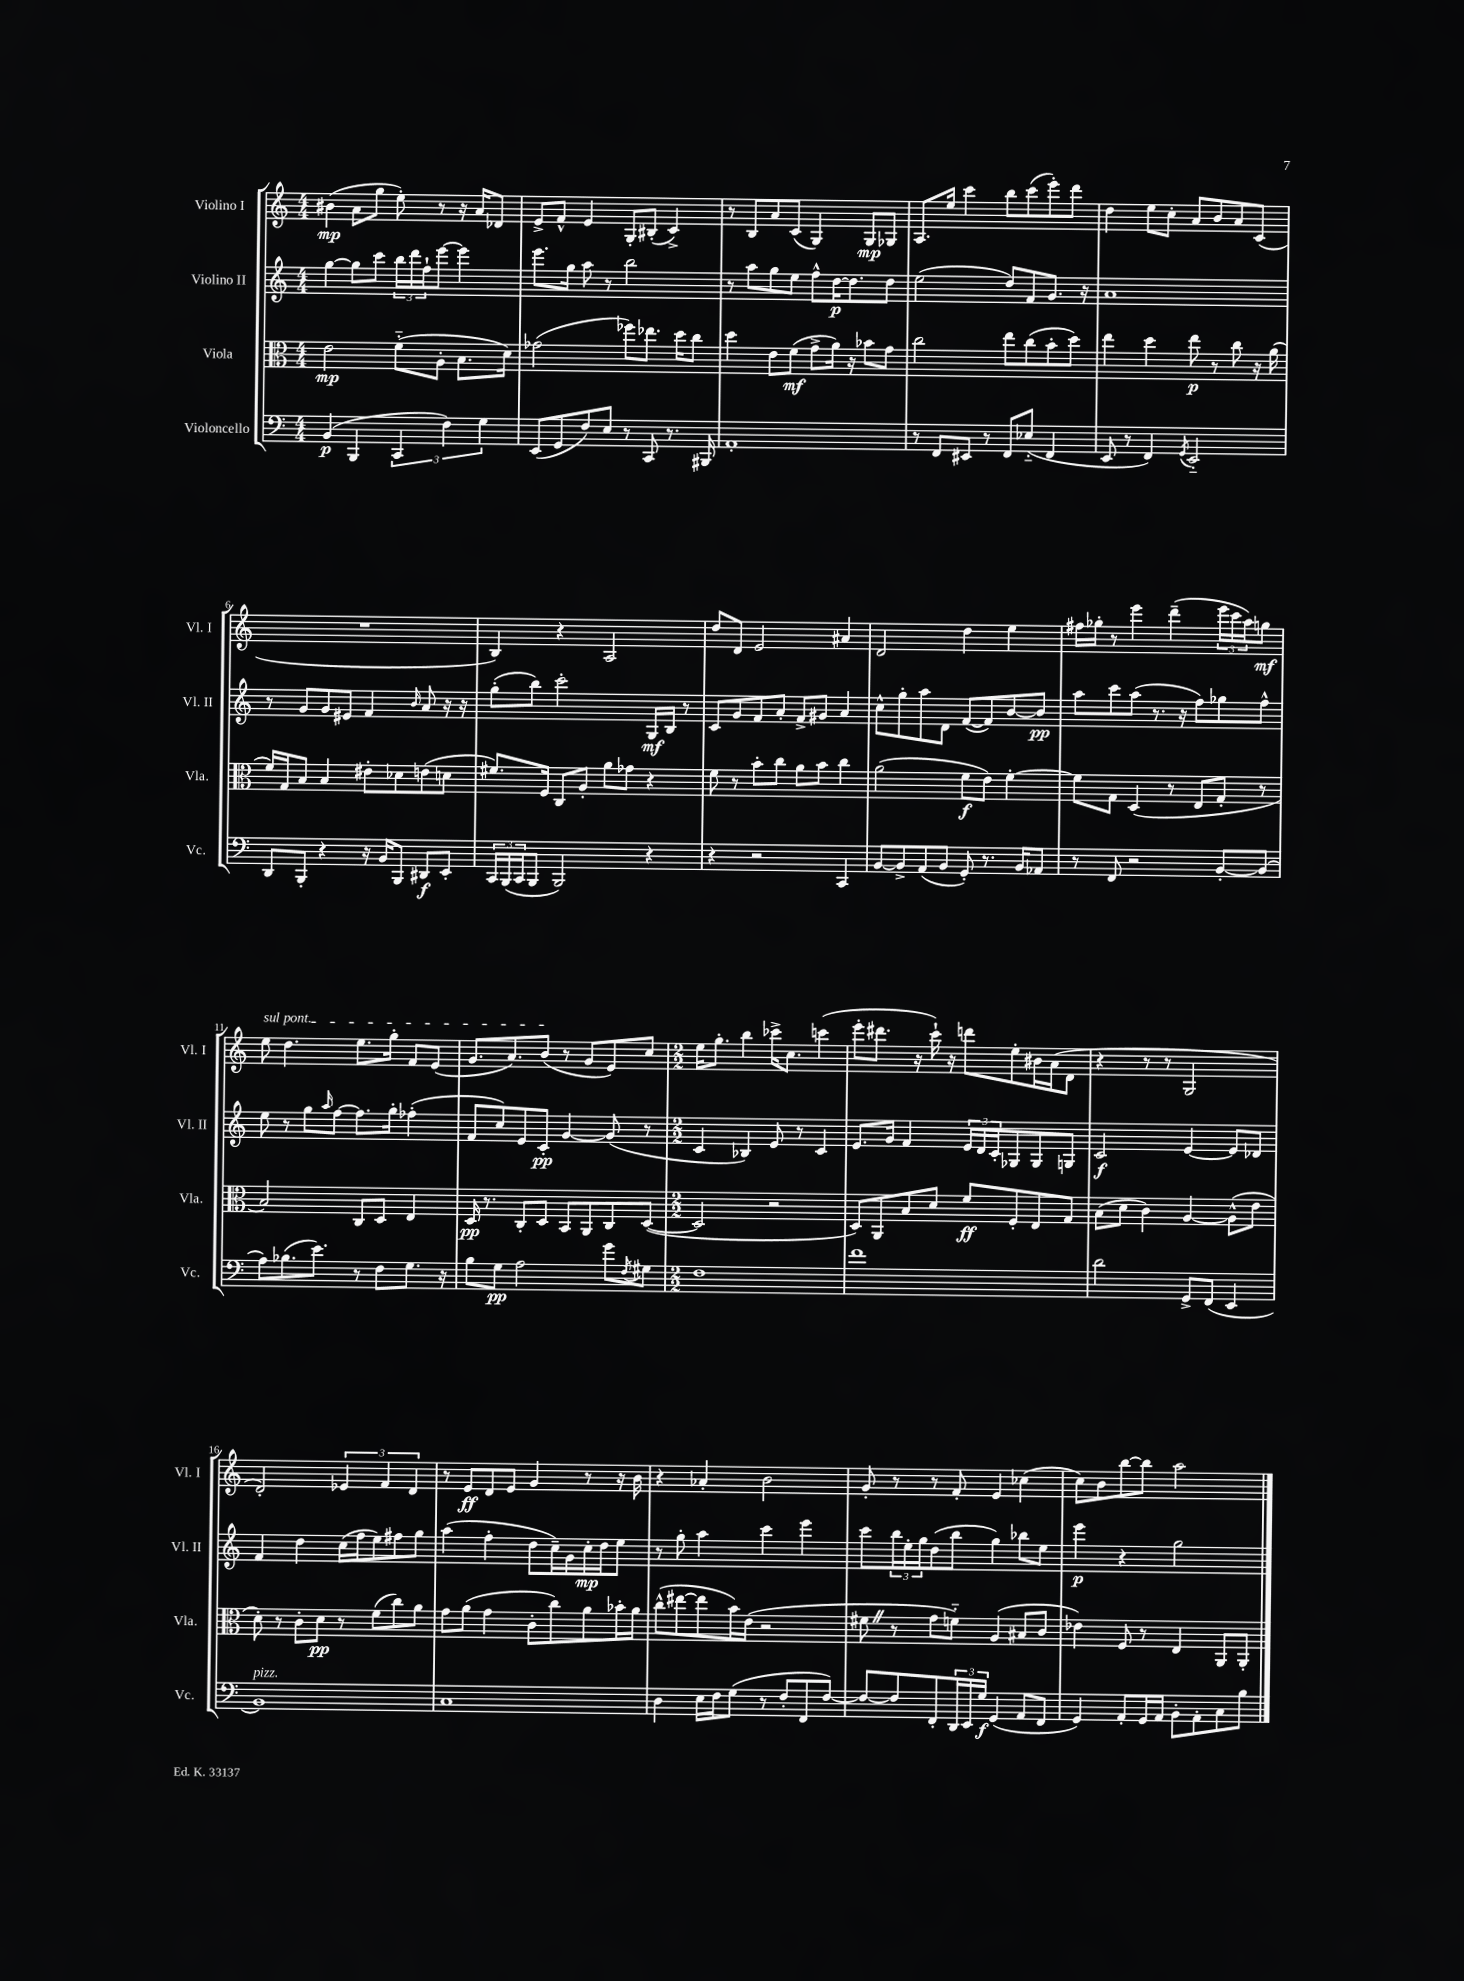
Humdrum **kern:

**kern	**dynam	**kern	**dynam	**kern	**dynam	**kern	**dynam
*part4	*part4	*part3	*part3	*part2	*part2	*part1	*part1
*staff4	*staff4	*staff3	*staff3	*staff2	*staff2	*staff1	*staff1
*I"Violoncello	*	*I"Viola	*	*I"Violino II	*	*I"Violino I	*
*I'Vc.	*	*I'Vla.	*	*I'Vl. II	*	*I'Vl. I	*
*clefF4	*	*clefC3	*	*clefG2	*	*clefG2	*
*k[]	*	*k[]	*	*k[]	*	*k[]	*
*M4/4	*	*M4/4	*	*M4/4	*	*M4/4	*
=1	=1	=1	=1	=1	=1	=1	=1
(4BB/	p	2e\	mp	[4gg\	.	(4b#X\	mp
4BBB/	.	.	.	8gg\L]	.	8a\L	.
.	.	.	.	8ccc\J	.	8gg\J	.
6CC/	.	(8f\L	.	24bb\LL	.	8ee'\)	.
.	.	.	.	24ddd\	.	.	.
.	.	.	.	24ff`\J	.	.	.
.	.	8A'\J	.	[8eee\J	.	8r	.
6F\)	.	.	.	.	.	.	.
.	.	8.B\L	.	4eee\]	.	16r	.
.	.	.	.	.	.	16a/KL	.
6G\	.	.	.	.	.	.	.
.	.	.	.	.	.	8d-X/J	.
.	.	16d\Jk)	.	.	.	.	.
=2	=2	=2	=2	=2	=2	=2	=2
(8EE/L	.	(2g-X\	.	8.eee\L	.	8e^/L	.
8GG/	.	.	.	.	.	8f^^/J	.
.	.	.	.	16gg\Jk	.	.	.
8F/)	.	.	.	8aa\	.	4e/	.
8E/J	.	.	.	8r	.	.	.
8r	.	8ff-X\L)	.	2bb\	.	8G'/L	.
8CC/	.	8.ee-X\J	.	.	.	(8B#X'/J	.
8.r	.	.	.	.	.	4c^/)	.
.	.	16dd\KL	.	.	.	.	.
.	.	8cc\J	.	.	.	.	.
16BBB#X/	.	.	.	.	.	.	.
=3	=3	=3	=3	=3	=3	=3	=3
1AA'	.	4dd\	.	8r	.	8r	.
.	.	.	.	8aa\L	.	8B/L	.
.	.	8e\L	.	8gg\	.	8a/	.
.	.	(8f\J	mf	8ee\J	.	(8c/J	.
.	.	8g^\L	.	8ff^^\L	.	4G/)	.
.	.	16a\Jk)	.	[16dd\K	p	.	.
.	.	16r	.	8.dd\]	.	.	.
.	.	8b-X\L	.	.	.	8G/L	mp
.	.	8g\J	.	8dd\J	.	8G-X/J	.
=4	=4	=4	=4	=4	=4	=4	=4
8r	.	2cc\	.	(2ee\	.	8.A/L	.
8FF/L	.	.	.	.	.	.	.
.	.	.	.	.	.	16ee/Jk	.
8EE#X/J	.	.	.	.	.	4ccc\	.
8r	.	.	.	.	.	.	.
8FF/L	.	8ee\L	.	8dd/L)	.	8bb\L	.
(8E-X/J	.	(8cc\	.	8f/	.	(8ccc\	.
4FF/	.	8b'\	.	8.g/J	.	8eee'\)	.
.	.	8dd\J)	.	.	.	8ddd\J	.
.	.	.	.	16r	.	.	.
=5	=5	=5	=5	=5	=5	=5	=5
8EE/	.	4ee\	.	1a	.	4dd\	.
8r	.	.	.	.	.	.	.
4FF/)	.	4dd\	.	.	.	8ee\L	.
.	.	.	.	.	.	8cc'\J	.
8qGG/	.	.	.	.	.	.	.
2EE/	.	8ee\	p	.	.	8a/L	.
.	.	8r	.	.	.	8b/	.
.	.	8cc\	.	.	.	8a/	.
.	.	16r	.	.	.	(8c/J	.
.	.	(16a\	.	.	.	.	.
!!LO:LB:g=z
=6	=6	=6	=6	=6	=6	=6	=6
8DD/L	.	16f/LL)	.	8r	.	1r	.
.	.	16G/J	.	.	.	.	.
8BBB'/J	.	8B/J	.	8g/L	.	.	.
4r	.	4B/	.	8g/	.	.	.
.	.	.	.	8e#X/J	.	.	.
16r	.	8e#X'\L	.	4f/	.	.	.
16BB/KL	.	.	.	.	.	.	.
8BBB/J	.	8d-X\	.	.	.	.	.
.	.	.	.	16qqb/	.	.	.
8DD#X/L	f	(8en\	.	8a/	.	.	.
8EE'/J	.	8dn\J	.	16r	.	.	.
.	.	.	.	16r	.	.	.
=7	=7	=7	=7	=7	=7	=7	=7
24CC/LL	.	8.f#X/L)	.	(8gg'\L	.	4B/)	.
(24BBB/	.	.	.	.	.	.	.
24CC/J	.	.	.	.	.	.	.
8BBB/J	.	.	.	8bb\J)	.	.	.
.	.	16F/Jk	.	.	.	.	.
2BBB/)	.	8C/L	.	2ccc'\	.	4r	.
.	.	8A'/J	.	.	.	.	.
.	.	8a\L	.	.	.	2A/	.
.	.	8g-X\J	.	.	.	.	.
4r	.	4r	.	16G/LL	mf	.	.
.	.	.	.	16B/JJ	.	.	.
.	.	.	.	8r	.	.	.
=8	=8	=8	=8	=8	=8	=8	=8
4r	.	8f\	.	8c/L	.	8dd/L	.
.	.	8r	.	8g/	.	8d/J	.
2r	.	8b'\L	.	8f/	.	2e/	.
.	.	8cc\J	.	8a'/J	.	.	.
.	.	8a\L	.	8f^/L	.	.	.
.	.	8b\J	.	8g#X/J	.	.	.
4CC/	.	4cc\	.	4a/	.	4a#X/	.
=9	=9	=9	=9	=9	=9	=9	=9
[8BB/L	.	(2a\	.	8cc^^\L	.	2d/	.
8BB^/]	.	.	.	8gg'\	.	.	.
(8AA/	.	.	.	8aa\	.	.	.
8BB/J	.	.	.	8d\J	.	.	.
8GG'/)	.	8f\L	f	([8f/L	.	4dd\	.
8.r	.	8e\J)	.	8f/])	.	.	.
.	.	[4f'\	.	[8b/	.	4ee\	.
16BB/KL	.	.	.	.	.	.	.
8AA-X/J	.	.	.	8b/J]	pp	.	.
=10	=10	=10	=10	=10	=10	=10	=10
8r	.	8f\L]	.	8aa\L	.	16ff#X\LL	.
.	.	.	.	.	.	16gg-X'\JJ	.
8FF/	.	8G\J	.	8ccc\	.	8r	.
2r	.	(4D/	.	(8aa\J	.	4eee\	.
.	.	.	.	8.r	.	.	.
.	.	8r	.	.	.	(4ddd~\	.
.	.	.	.	16r	.	.	.
.	.	8E/L	.	8ff\L)	.	.	.
[8BB'/L	.	8G'/J	.	8gg-X\	.	24eee\LL	.
.	.	.	.	.	.	24ccc\	.
.	.	.	.	.	.	24aa\J)	.
(8BB/J]	.	8r	.	8ff^^\J	.	8ggn\J	mf
!!LO:LB:g=z
=11	=11	=11	=11	=11	=11	=11	=11
!	!	!	!	!	!	!LO:TX:a:i:t=sul pont.	!
8A\L)	.	2B/)	.	8ee\	.	8ee\	.
(8.B-X\	.	.	.	8r	.	4.dd\	.
.	.	.	.	8gg\L	.	.	.
8.e\J)	.	.	.	.	.	.	.
.	.	.	.	16qqaa/	.	.	.
.	.	.	.	[8ff\J	.	.	.
8r	.	8C/L	.	8.ff\L]	.	8.ee\L	.
8F\L	.	8D/J	.	.	.	.	.
.	.	.	.	16gg'\Jk	.	16gg'\Jk	.
8.G\J	.	4E/	.	(4ff-X'\	.	8f/L	.
.	.	.	.	.	.	(8e/J	.
16r	.	.	.	.	.	.	.
=12	=12	=12	=12	=12	=12	=12	=12
8B\L	.	16D/	pp	8f/L	.	8.g/L	.
.	.	8.r	.	.	.	.	.
8G\J	pp	.	.	8cc/)	.	.	.
.	.	.	.	.	.	8.a/)	.
2A\	.	8C'/L	.	8e/	.	.	.
.	.	8D/J	.	8c'/J	pp	(8b/J	.
.	.	8BB/L	.	[4g/	.	8r	.
.	.	8AA/	.	.	.	8g/L	.
8g\L	.	8C/	.	(8g/]	.	8e/)	.
8qF/	.	.	.	.	.	.	.
8G#X\J	.	([8D/J	.	8r	.	8cc/J	.
=13	=13	=13	=13	=13	=13	=13	=13
*M2/2	*	*M2/2	*	*M2/2	*	*M2/2	*
1F	.	2D/]	.	4c/	.	16ee\KL	.
.	.	.	.	.	.	8.gg'\J	.
.	.	.	.	4B-X/)	.	4bb\	.
.	.	2r	.	8e/	.	16ccc-X^\KL	.
.	.	.	.	.	.	8.cc\J	.
.	.	.	.	8r	.	.	.
.	.	.	.	4c/	.	(4cccn\	.
=14	=14	=14	=14	=14	=14	=14	=14
1f	.	8D/L)	.	8.e/L	.	8eee'\L	.
.	.	8AA/	.	.	.	8.ddd#X\J	.
.	.	.	.	16g/Jk	.	.	.
.	.	8B/	.	4f/	.	.	.
.	.	.	.	.	.	16r	.
.	.	8d/J	.	.	.	16ccc`\)	.
.	.	.	.	.	.	16r	.
.	.	8f/L	ff	24e/LL	.	8dddn\L	.
.	.	.	.	24d/	.	.	.
.	.	.	.	24c'/J	.	.	.
.	.	8F'/	.	8G-X/	.	8ee'\	.
.	.	8E/	.	8G-/	.	16b#X\L	.
.	.	.	.	.	.	(16a\J	.
.	.	8G/J	.	8Gn/J	.	8d\J	.
=15	=15	=15	=15	=15	=15	=15	=15
2d\	.	(8B\L	.	2c/	f	4r	.
.	.	8d\J	.	.	.	.	.
.	.	4c\)	.	.	.	8r	.
.	.	.	.	.	.	8r	.
8GG^/L	.	[4A/	.	[4e/	.	2G/	.
(8FF/J	.	.	.	.	.	.	.
4EE/	.	(8A^^\L]	.	8e/L]	.	.	.
.	.	8e\J	.	8d-X/J	.	.	.
!!LO:LB:g=z
=16	=16	=16	=16	=16	=16	=16	=16
!LO:TX:a:i:t=pizz.	!	!	!	!	!	!	!
1BB)	.	8d'\)	.	4f/	.	2d'/)	.
.	.	8r	.	.	.	.	.
.	.	8c'\L	.	4dd\	.	.	.
.	.	8d\J	pp	.	.	.	.
.	.	8r	.	(16cc\LL	.	6e-X/	.
.	.	.	.	16ff\J	.	.	.
.	.	(8f\L	.	8ee\)	.	.	.
.	.	.	.	.	.	6f/	.
.	.	8cc\)	.	8ff#X\	.	.	.
.	.	.	.	.	.	6d/	.
.	.	8a\J	.	8gg\J	.	.	.
=17	=17	=17	=17	=17	=17	=17	=17
1C	.	8g\L	.	(4aa\	.	8r	.
.	.	(8a\J	.	.	.	8e/L	ff
.	.	4g\	.	4ff'\	.	8d/	.
.	.	.	.	.	.	8e/J	.
.	.	8c'\L	.	8dd\L	.	4g/	.
.	.	8cc\)	.	16cc~\L)	.	.	.
.	.	.	.	16g\	.	.	.
.	.	8a\	.	16cc'\	mp	8r	.
.	.	.	.	16dd\J	.	.	.
.	.	16b-X'\L	.	8ee\J	.	16r	.
.	.	16a\JJ	.	.	.	16b\	.
=18	=18	=18	=18	=18	=18	=18	=18
4D\	.	(8cc^^\L	.	8r	.	4r	.
.	.	[8ee#X\	.	8gg'\	.	.	.
16E\LL	.	8ee#\]	.	4aa\	.	4a-X'/	.
16F\J	.	.	.	.	.	.	.
(8G\J	.	16b\L)	.	.	.	.	.
.	.	(16e\JJ	.	.	.	.	.
8r	.	2r	.	4ccc\	.	2b\	.
8F'/L	.	.	.	.	.	.	.
8FF/	.	.	.	4eee\	.	.	.
[8F/J)	.	.	.	.	.	.	.
=19	=19	=19	=19	=19	=19	=19	=19
8F/L_	.	8f#XZ\	.	8ccc\L	.	8g'/	.
8F/]	.	8r	.	24bb\L	.	8r	.
.	.	.	.	24ee'\	.	.	.
.	.	.	.	24gg\J	.	.	.
8FF'/	.	8g\L	.	(8dd\	.	8r	.
24DD/L	.	8fn\J)	.	8bb\J	.	8f'/	.
24EE/	.	.	.	.	.	.	.
24G/JJ	f	.	.	.	.	.	.
(4GG/	.	(4A/	.	4gg\)	.	4e/	.
8AA/L	.	8B#X/L	.	8bb-X\L	.	(4cc-X\	.
8FF/J	.	8c/J	.	8ee\J	.	.	.
=20	=20	=20	=20	=20	=20	=20	=20
4GG/)	.	4e-X\)	.	4eee\	p	8cc\L)	.
.	.	.	.	.	.	8b\	.
8AA'/L	.	8F/	.	4r	.	[8bb\	.
16GG/L	.	8r	.	.	.	8bb\J]	.
16AA/JJ	.	.	.	.	.	.	.
8BB'\L	.	4E/	.	2gg\	.	2aa\	.
8AA'\	.	.	.	.	.	.	.
8C\	.	8AA/L	.	.	.	.	.
8B\J	.	8AA'/J	.	.	.	.	.
==	==	==	==	==	==	==	==
*-	*-	*-	*-	*-	*-	*-	*-
